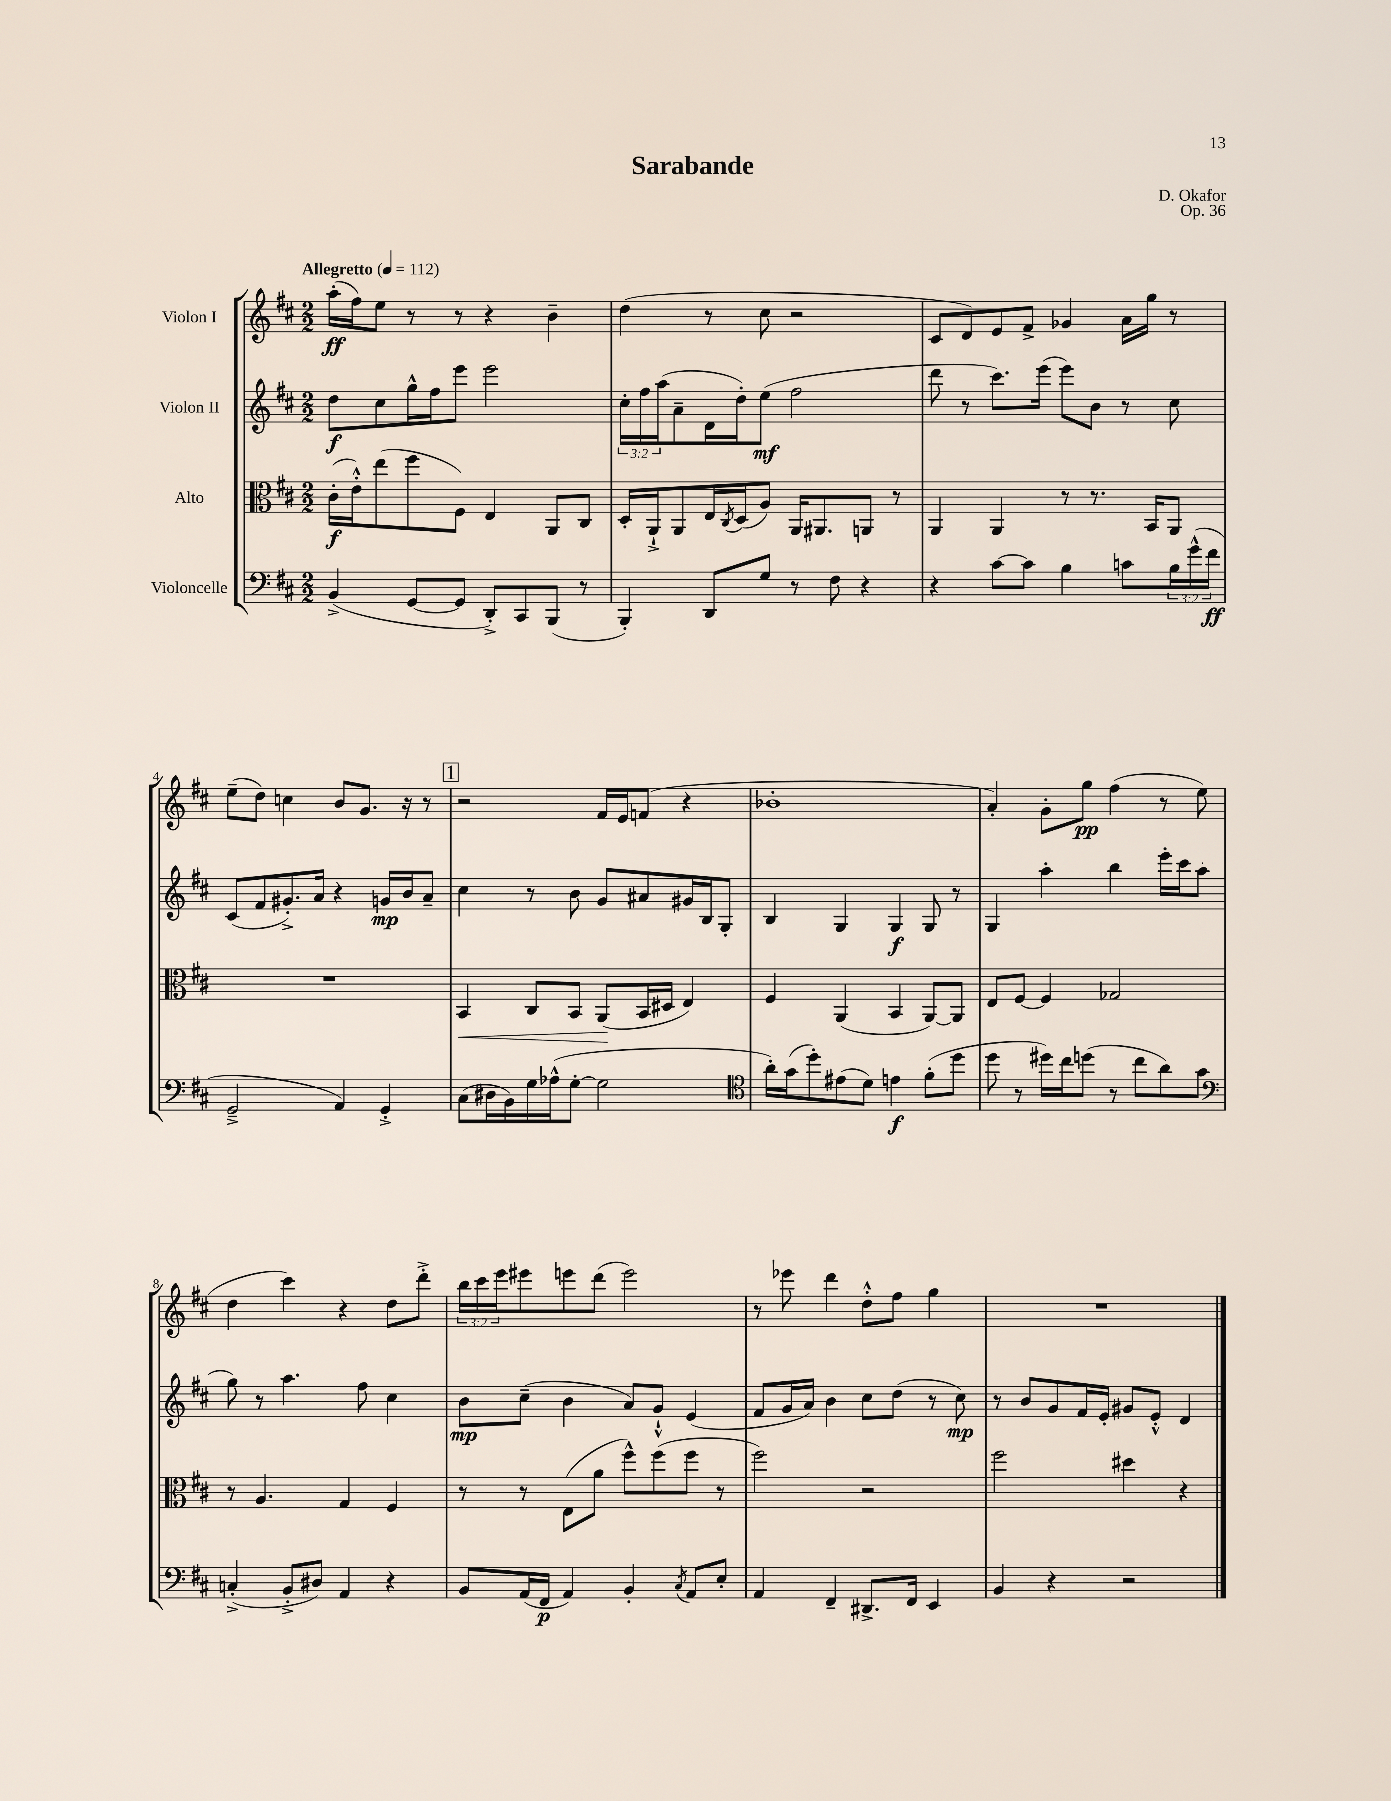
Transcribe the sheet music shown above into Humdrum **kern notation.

**kern	**kern	**kern	**kern
*staff4	*staff3	*staff2	*staff1
*clefF4	*clefC3	*clefG2	*clefG2
*k[f#c#]	*k[f#c#]	*k[f#c#]	*k[f#c#]
*M2/2	*M2/2	*M2/2	*M2/2
*MM112	*MM112	*MM112	*MM112
(4BB^	(16c#'	8dd	(16aa'
.	16e'^^)	.	16ff#)
.	(8ee	8cc#	8ee
[8GG	8ff#	16gg^^	8r
.	.	16ff#	.
8GG]	8F#)	8eee	8r
8DD'^)	4E	2eee	4r
8CC#	.	.	.
(8BBB	8AA	.	4b~
8r	8C#	.	.
=	=	=	=
4BBB')	16D'	24cc#'	(4dd
.	.	24ff#	.
.	16AA`^	.	.
.	.	(24aa	.
.	8AA	8a~	.
8DD	16E	16d	8r
.	8qC#	.	.
.	(16D	16dd')	.
8G	8A)	(8ee	8cc#
8r	16AA	2ff#	2r
.	8.AA#	.	.
8F#	.	.	.
4r	8AA	.	.
.	8r	.	.
=	=	=	=
4r	4AA	8ddd	8c#
.	.	8r	8d)
[8c#	4AA	8.ccc#)	8e
8c#]	.	.	8f#^
.	.	(16eee	.
4B	8r	8eee)	4g-
.	8.r	8b	.
8c	.	8r	16a
.	16BB	.	16gg
24B	8AA	8cc#	8r
(24g^^	.	.	.
24f#	.	.	.
=	=	=	=
2GG~^	1r	(8c#	(8ee~
.	.	8f#	8dd)
.	.	8.g#'^)	4cc
.	.	16a	.
4AA)	.	4r	8b
.	.	.	8.g
4GG'^	.	16g	.
.	.	16b	16r
.	.	8a~	8r
=	=	=	=
(8C#	4BB	4cc#	2r
16D#	.	.	.
16BB)	.	.	.
16G	8C#	8r	.
(16A-^^	.	.	.
[8G'	8BB	8b	.
2G]	(8AA	8g	16f#
.	.	.	16e
.	16BB	8a#	(8f
.	16D#	.	.
.	4E)	16g#	4r
.	.	16B	.
.	.	8G'	.
=	=	=	=
*clefC4	*	*	*
16a')	4F#	4B	1b-'
(16g	.	.	.
8dd')	.	.	.
(8e#	(4AA	4G	.
8d)	.	.	.
4e	4BB	4G	.
(8f#'	[8AA)	8G	.
8dd	8AA]	8r	.
=	=	=	=
8dd	8E	4G	4a')
8r	[8F#	.	.
16dd#)	4F#]	4aa'	8g'
16cc#	.	.	.
(8dd	.	.	8gg
8r	2G-	4bb	(4ff#
8cc#	.	.	.
8a)	.	16eee'	8r
.	.	16ccc#	.
8g	.	(8aa	8ee
=	=	=	=
*clefF4	*	*	*
(4C'^	8r	8gg)	4dd
.	4.A	8r	.
8BB'^	.	4.aa	4ccc#)
8D#)	.	.	.
4AA	4G	.	4r
.	.	8ff#	.
4r	4F#	4cc#	8dd
.	.	.	8ddd'^
=	=	=	=
8BB	8r	8b	24bb
.	.	.	24ccc#
.	.	.	24eee
(16AA	8r	(8cc#~	8eee#
16FF#	.	.	.
4AA)	(8E	4b	8eee
.	8a	.	(8ddd
4BB'	8ff#^^)	8a)	2eee)
.	(8ff#	8g`^^	.
8qC#	.	.	.
8AA	8ff#	(4e	.
8E'	8r	.	.
=	=	=	=
4AA	2ff#)	8f#	8r
.	.	16g	8eee-
.	.	16a)	.
4FF#~	.	4b	4ddd
8.DD#^	2r	8cc#	8dd'^^
.	.	(8dd	8ff#
16FF#	.	.	.
4EE	.	8r	4gg
.	.	8cc#)	.
=	=	=	=
4BB	2ff#	8r	1r
.	.	8b	.
4r	.	8g	.
.	.	16f#	.
.	.	16e'	.
2r	4dd#	8g#	.
.	.	8e'^^	.
.	4r	4d	.
==	==	==	==
*-	*-	*-	*-
